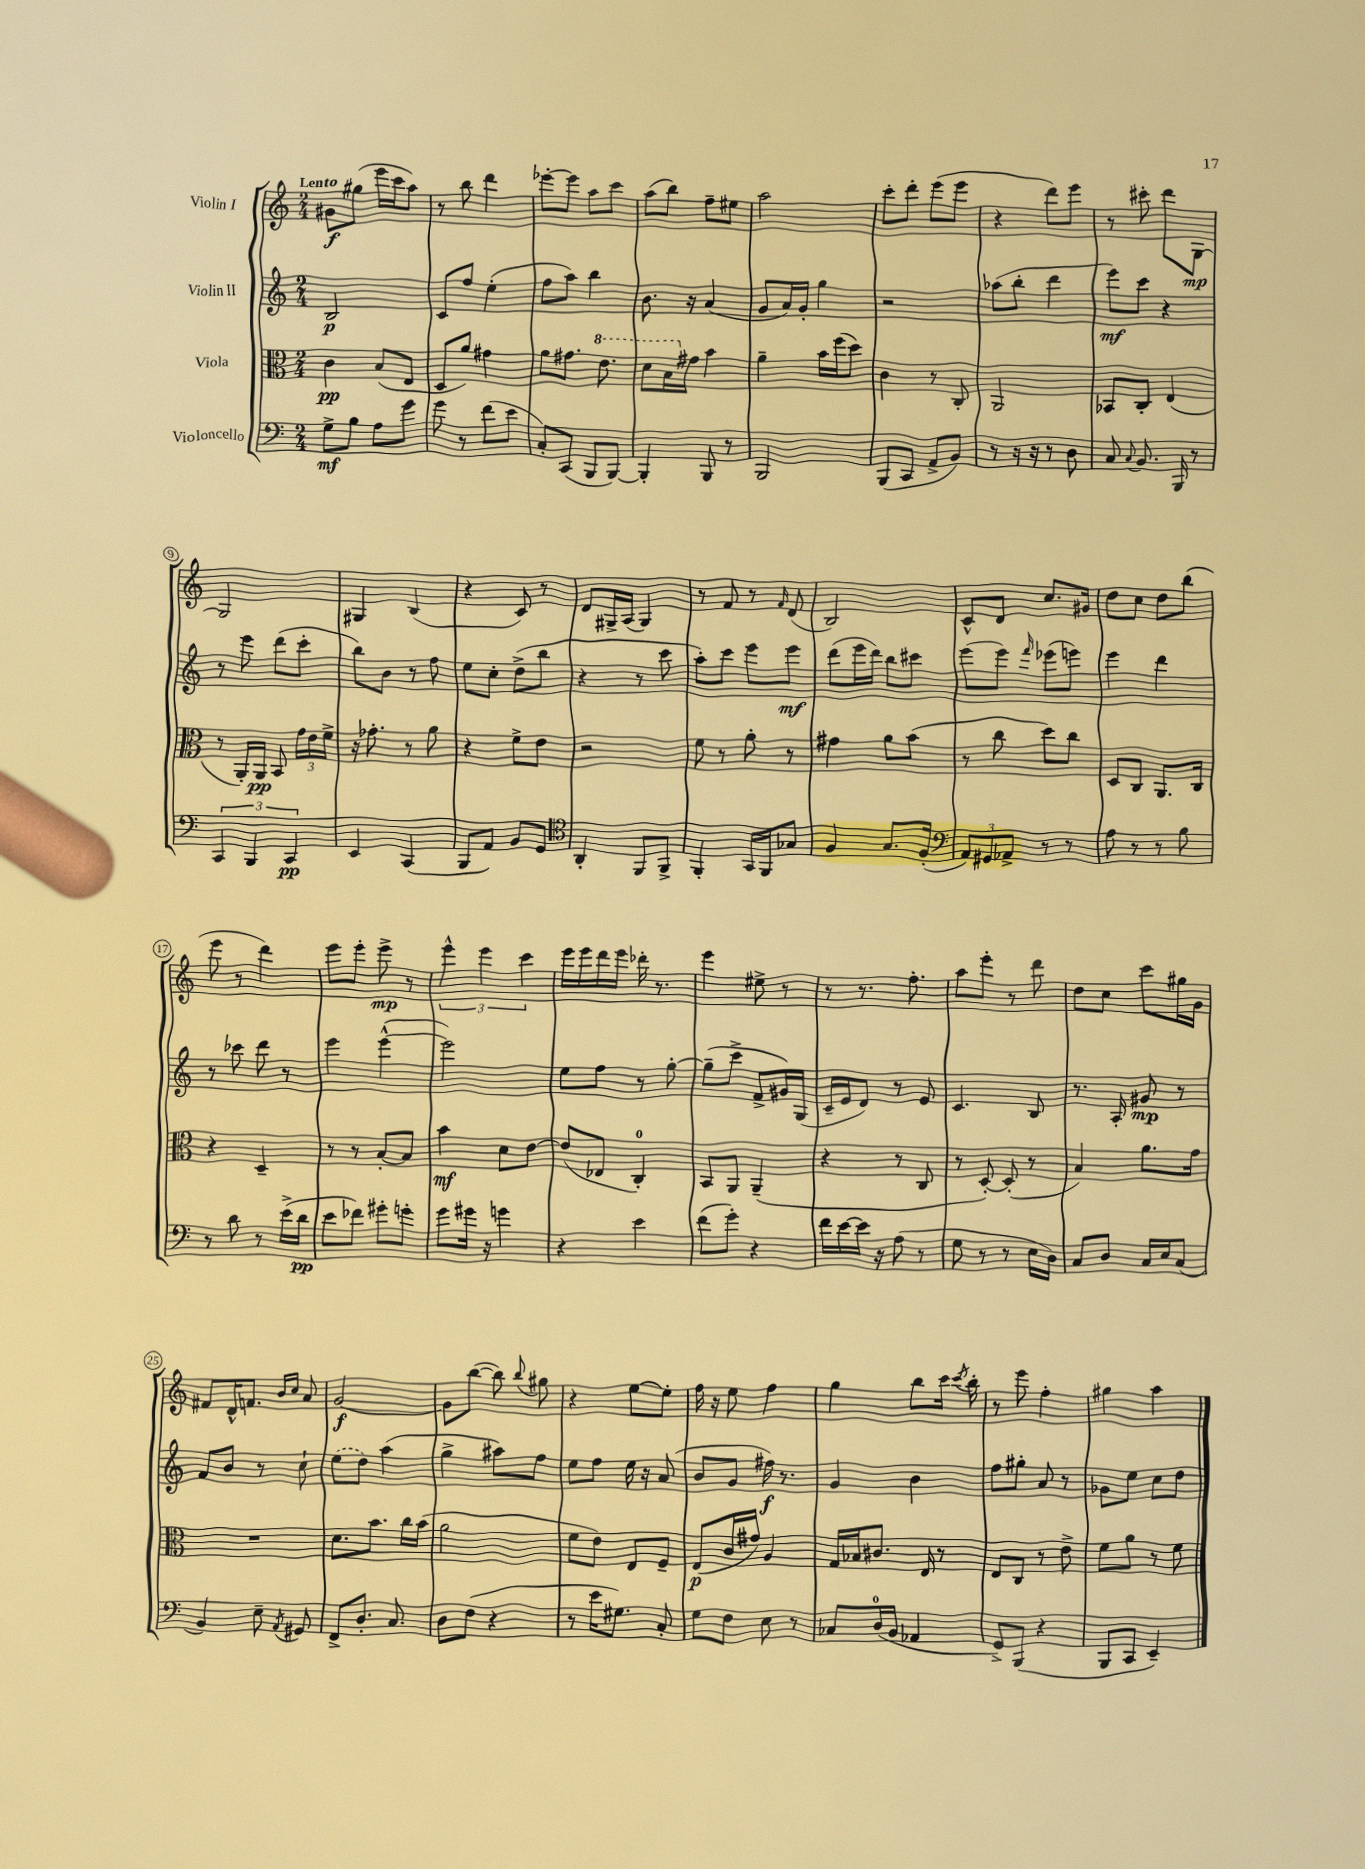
<<
\new StaffGroup <<
\new Staff = "s0" \with { instrumentName = "Violin I" } {
    \clef treble \key c \major \numericTimeSignature \time 2/4 \tempo "Lento"
    \autoBeamOff gis'8[\f gis''8]( e'''16[ c'''16 a''8]) |
    r8 b''8 d'''4 |
    ees'''8[~-. ees'''8] a''8[ c'''8] |
    a''8[( b''8]) f''8[-- eis''8] |
    a''2 |
    c'''8[-. d'''8]-. e'''8[( e'''8] |
    r4 d'''8[) e'''8] |
    r8 cis'''8-. d'''8[ g8]~\mp |
    g2 |
    gis4 b4( |
    r4 c'8) r8 |
    d'8[ gis16-> a16]( gis4) |
    r8 f'8 r8 \grace { f'16 } d'8( |
    b2) |
    c'8[-^ d'8] c''8.[ gis'16] |
    d''8[ c''8] d''8[ b''8]( |
    e'''8 r8 d'''4) |
    e'''8[ e'''8]-. e'''8->\mp r8 |
    \tuplet 3/2 { e'''4-^ e'''4 c'''4 } |
    e'''16[ e'''16 d'''16 e'''16] des'''16-. r8. |
    e'''4 eis''8-> r8 |
    r8 r8. f''8.-. |
    a''8[ e'''8]-. r8 d'''8 |
    d''8[ c''8] c'''8[ gis''16 g'16] |
    fis'8[ d'16-^ f'8.] \grace { b'16[ c''16] } a'8 |
    g'2~\f |
    g'8[ b''8]~( b''8) \appoggiatura { b''8 } gis''8 |
    r4 e''8[~ e''8]-. |
    f''16 r16 e''8 f''4 |
    g''4 b''8[ c'''16] \acciaccatura { c'''8 } b''16-. |
    r8 e'''8 f''4-. |
    gis''4 a''4 \bar "|." |
}
\new Staff = "s1" \with { instrumentName = "Violin II" } {
    \clef treble \key c \major \numericTimeSignature \time 2/4
    \autoBeamOff b2\p |
    c'8[ f''8] e''4-.( |
    f''8[ a''8]) b''4 |
    b'8. r16 a'4( |
    g'8[ a'16) g'16]-. g''4 |
    r2 |
    aes''8[( b''8]-. d'''4 |
    e'''8[\mf) c'''8] r4 |
    r8 e'''8 d'''8[( c'''8]-. |
    b''8[) b'8] r8 f''8 |
    e''8[ c''8]-. d''8[->( b''8] |
    r4 r8 c'''8 |
    a''8[-.) c'''8] e'''8[ e'''8]\mf |
    d'''8[( e'''16 d'''16]) b''8[ cis'''8] |
    e'''8[( e'''8]) \grace { f'''16 } ees'''8[( e'''8]) |
    e'''4 d'''4 |
    r8 ces'''8 d'''8 r8 |
    e'''4 e'''4~-^( |
    e'''2) |
    e''8[ f''8] r8 g''8~-. |
    g''8[--( c'''8]-> f'8[-> gis'16) g16]( |
    c'16[-- e'16 d'8]) r8 e'8 |
    c'4. b8 |
    r8. a16-. gis'8\mp r8 |
    f'8[ b'8] r8 c''8-! |
    \once \slurDashed e''8[( d''8]) a''4( |
    g''4-> ais''8[) f''8] |
    e''8[ f''8] e''16 r16 a'8( |
    b'8[ g'8] fis''16\f) r8. |
    g'4 b'4 |
    f''8[ gis''8]-. a'8 r8 |
    ges'8[ e''8] c''8[ d''8] \bar "|." |
}
\new Staff = "s2" \with { instrumentName = "Viola" } {
    \clef alto \key c \major \numericTimeSignature \time 2/4
    \autoBeamOff c'4\pp b8[( e8] |
    d8[ a'8]) gis'4 |
    a'8[ gis'8.] \ottava #1 e''8. |
    d''8[ b'16 \ottava #0 gis'16] b'4 |
    a'4-- b'16[ f''16( d''8]) |
    c'4 r8 c8-. |
    a,2 |
    bes,8[ c8]-. e4( |
    r8 a,16[-.) a,16]\pp b,8 \tuplet 3/2 { g'16[ e'16 f'16]-> } |
    r16 ges'8.-. r8 a'8 |
    r4 f'8[-> e'8] |
    r2 |
    f'8 r8 a'8-. r8 |
    gis'4 a'8[ b'8]( |
    r8 c''8 d''8[) c''8] |
    d8[ c8] a,8.[ c16] |
    r4 d4-- |
    r8 r8 b8[~-. b8] |
    b'4\mf d'8[ e'8]~ |
    e'8[( ees8] c4-0-.) |
    b,8[ a,8] a,4--( |
    r4 r8 c8 |
    r8 d8~-.) d8-.( r8 |
    b4) a'8.[ g'16] |
    R2 |
    d'8.[ b'8.] c''16[ b'16]( |
    a'2 |
    f'8[ e'8]) e8[ f8]-- |
    e8[\p( c'16 gis'16]) a4 |
    g16[ bes16 cis'8.] e16 r8 |
    e8[ c8] r8 e'8-> |
    f'8[ a'8] r8 f'8 \bar "|." |
}
\new Staff = "s3" \with { instrumentName = "Violoncello" } {
    \clef bass \key c \major \numericTimeSignature \time 2/4
    \autoBeamOff g8[->\mf b8] a8[ g'8] |
    g'8 r8 f'8[( e'8] |
    c8[-.) c,8]( b,,8[ b,,8]~) |
    b,,4-. b,,8 r8 |
    b,,2 |
    b,,8[( c,8] a,8[-> b,8]) |
    r8 r16 r16 r8 d8 |
    c8 \appoggiatura { c8 } b,8. b,,16 r8 |
    \tuplet 3/2 { c,4 b,,4 c,4\pp } |
    e,4 c,4( |
    b,,8[ a,8]) b,8[ g,8] |
    \clef tenor a,4-. f,8[ f,8]-> |
    f,4-. g,16[ f,16 ges8] |
    f4 g8.[ f16]-.( |
    \clef bass \tuplet 3/2 { a,8[) gis,8 aes,8]-> } r8 r8 |
    a8 r8 r8 b8 |
    r8 d'8 r8 e'16[->( d'16]\pp |
    e'8[ fes'8]) gis'8[-. g'8]-. |
    g'8[ gis'16] r16 g'4 |
    r4 e'4 |
    f'8[( g'8]-.) r4 |
    f'16[ e'16~ e'16] r16 a8( r8 |
    g8 r8 r8 e16[ d16]) |
    c8[ d8] c16[ e16 c8]( |
    b,4) e8-- \acciaccatura { a,8 } gis,8 |
    f,8[-> d8.]-. c8. |
    d8[ f8]( r4 |
    r8 e'16[ gis8.]) c8-. |
    g8[ f8] e8 r8 |
    ces8[ d16-0( b,16] aes,4 |
    g,8[->) b,,8]( r4 |
    b,,8[ c,8] e,4--) \bar "|." |
}
>>
>>
\layout { \context { \Score \override BarNumber.stencil = #(make-stencil-circler 0.1 0.3 ly:text-interface::print) } }
